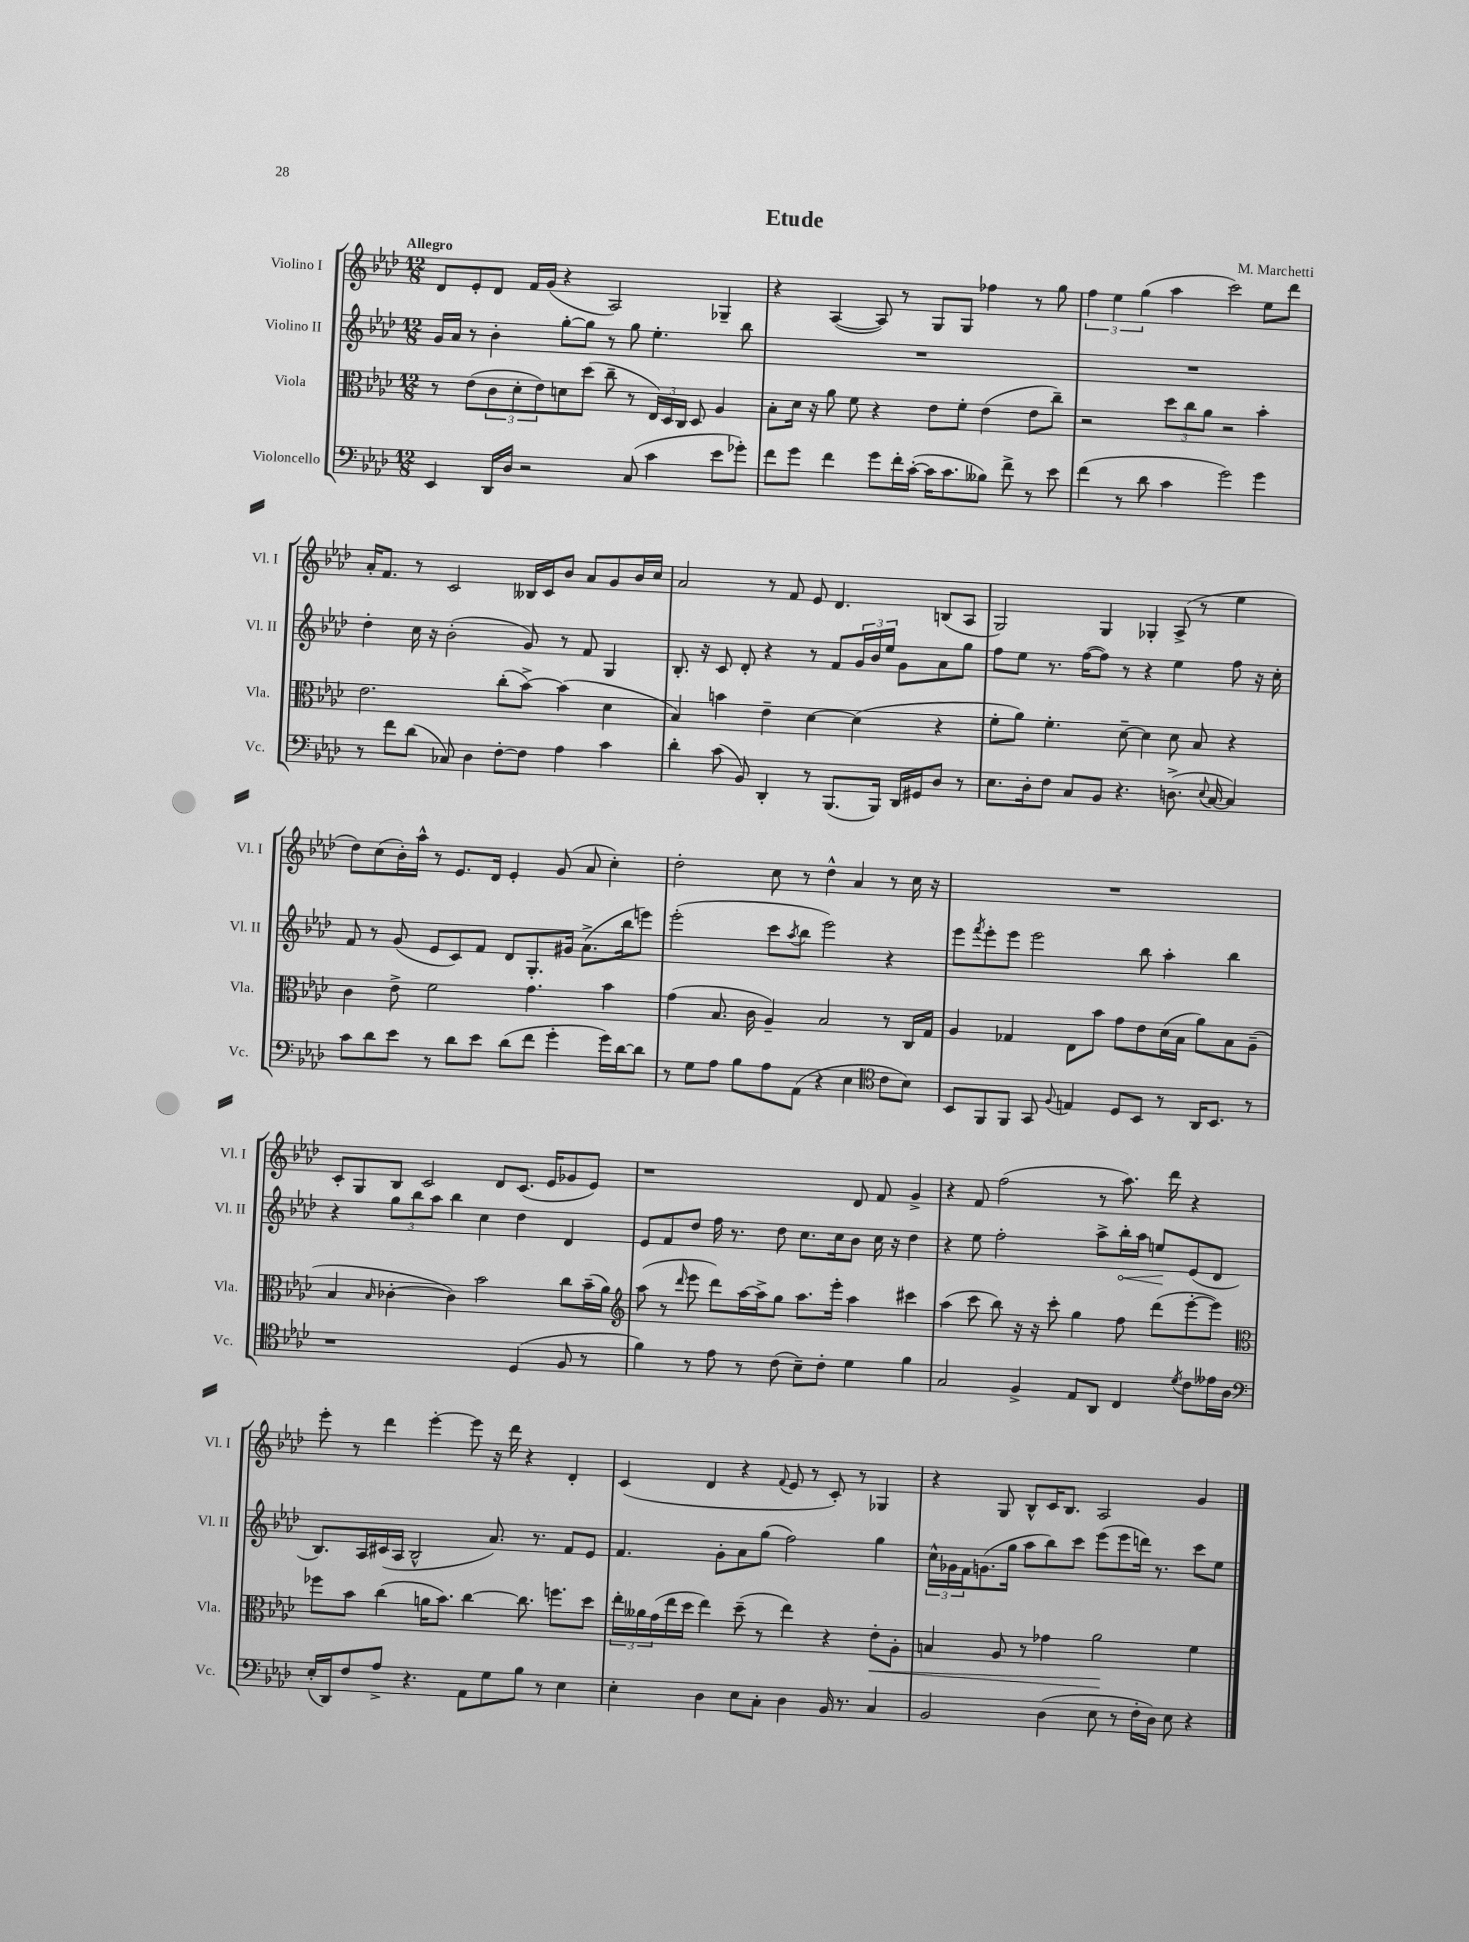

**kern	**kern	**kern	**kern
*staff4	*staff3	*staff2	*staff1
*clefF4	*clefC3	*clefG2	*clefG2
*k[b-e-a-d-]	*k[b-e-a-d-]	*k[b-e-a-d-]	*k[b-e-a-d-]
*M12/8	*M12/8	*M12/8	*M12/8
4EE-/	8r	16g/LL	8d-/L
.	.	16a-/JJ	.
.	(8e-\L	8r	8e-'/
16DD-/LL	12c\	4b-'\	8d-/J
16D-/JJ	.	.	.
.	12d-'\	.	.
2r	.	.	16f/LL
.	12e-\)	.	.
.	.	.	(16g/JJ
.	8d\	[8gg'\L	4r
.	(8dd-\J	8gg\]J	.
.	8cc~\	8r	2A-/)
(8C/	8r	8gg\	.
4c\	24E-/LL)	4.ee-'\	.
.	24D-/	.	.
.	24C/JJ	.	.
.	8D-/	.	.
8e-\L	4A-/	.	4G-~/
8g-'\J)	.	8bb-\	.
=	=	=	=
8f\L	8B-'\L	1.r	4r
8g\J	16d-\Jk	.	.
.	16r	.	.
4f\	8a-\	.	([4A-/
.	8f\	.	.
8g\L	4r	.	8A-/])
16f'\L	.	.	8r
([16c'\JJ	.	.	.
16c\]LK	8e-\L	.	8G/L
8.c\	.	.	.
.	8f'\J	.	8G/J
8B--\J)	(4e-\	.	4ff-\
8f^\	.	.	.
8r	8e-\L	.	8r
8e-\	8cc~\J)	.	8gg\
=	=	=	=
(4f\	2r	1.r	6ff\
.	.	.	6ee-\
8r	.	.	.
.	.	.	(6gg\
8d-\	.	.	.
4c\	12dd-\L	.	4aa-\
.	12cc\	.	.
.	12a-\J	.	.
2g\)	2r	.	2ccc\)
4g\	4b-'\	.	8ee-\L
.	.	.	8ddd-\J
=	=	=	=
8r	2.e-\	4dd-'\	16a-'/LK
.	.	.	8.f/J
8f\L	.	.	.
(8d-\J	.	16cc\	8r
.	.	16r	.
8C-/)	.	(2b-'\	2c/
4D-\	.	.	.
[8F'\L	(8cc'\L	.	.
8F\]J	[8b-^\J)	8g/)	16B--/LL
.	.	.	16c/J
4A-\	(4b-\]	8r	8b-/J
.	.	8f/	8a-/L
4c\	4d-\	4G/	8g/
.	.	.	16b-/L
.	.	.	16cc/JJ
=	=	=	=
4d-'\	4B-/)	8.B-'/	2a-/
.	.	16r	.
(8c\	4b\	8c/	.
8BB-/)	.	8d-'/	.
4DD-'/	4e-~\	4r	8r
.	.	.	8f/
8r	[4d-\	8r	8e-/
(8.BBB-/L	.	8f/L	4.d-/
.	(4d-\]	24g/L	.
.	.	24b-/	.
16BBB-/Jk)	.	.	.
.	.	24ee-/JJ	.
16DD-/LL	.	8g\L	.
16GG#/J	.	.	.
8D-/J	4r	8a-\	(8B/L
8r	.	8gg\J	8A-/J
=	=	=	=
8.E-\L	8f'\L	8ff\L	2G/)
.	8a-\J)	8ee-\J	.
16D-'\k	.	.	.
8F\J	4.f'\	8.r	.
8C/L	.	.	.
.	.	([16ff\LK	.
8BB-/J	.	8ff\]J)	4G/
4.r	[8d-~\	8r	.
.	4d-\]	4r	4G-'/
(8.D^\	8d-\	4ee-\	(8A-^/
.	8B-/	.	8r
8qqE-/	.	.	.
[16C/	.	.	.
4C/])	4r	8ff\	4ee-\
.	.	16r	.
.	.	16cc'\	.
=	=	=	=
8c\L	4c\	8f/	8dd-\L)
8d-\	.	8r	(8cc\
8e-\J	8e-^\	(8g/	16b-'\L)
.	.	.	16aa-^^\JJ
8r	2f\	8e-/L	8r
8d-\L	.	8c/)	8.e-/L
8e-\J	.	8f/J	.
.	.	.	16d-/Jk
(8d-\L	.	8d-/L	4e-'/
8f\J	4.g\	8.G'/	.
4g'\	.	.	(8g/
.	.	16g#/Jk	.
.	.	(8.a-^\L	8a-/
16g\LL)	4b-\	.	4cc'\)
[16d-\J	.	16bb-\k	.
8d-\]J	.	8eee\J)	.
=	=	=	=
8r	(4g\	(2eee-'\	2dd-'\
8G\L	.	.	.
8A-\J	8.B-/	.	.
8B-\L	.	.	.
.	16c\	.	.
8A-\	4A-~/)	8ccc\L	8cc\
.	.	8qaa-/	.
(8AA-\J	.	8bb-\J	8r
4r	2B-/	2eee-\)	4dd-^^\
4E-\	.	.	4a-/
*clefC4	*	*	*
8c\L	8r	4r	8r
8B-\J)	16C/LL	.	16cc\
.	16G/JJ	.	16r
=	=	=	=
8BB-/L	4A-/	8eee-\L	1.r
.	.	8qfff/	.
8FF/	.	8eee-'\	.
8FF/J	4G-/	8eee-\J	.
8GG/	.	2eee-\	.
8qqF/	.	.	.
4E/	8E-\L	.	.
.	8b-\J	.	.
8D-/L	8g\L	.	.
8BB-/J	8e-\	8bb-\	.
8r	(16d-\L	4aa-'\	.
.	16B-\JJ	.	.
16AA-/LK	8a-\L)	.	.
8.BB-/J	.	.	.
.	8B-\	4bb-\	.
8r	(8A-~\J	.	.
=	=	=	=
1r	4B-/	4r	8c'/L
.	.	.	8G/
.	16qqB-/	.	.
.	[4c-'\	12gg\L	8B-/J
.	.	12bb-\	.
.	.	.	2c/
.	.	12aa-\J	.
.	4c-\])	4bb-\	.
.	2b-\	4cc\	.
.	.	.	8d-/L
(4D-/	.	4dd-\	(8.c/J
.	.	.	16e-/LK
8F/	8cc\L	4d-/	8g-/
8r	(16b-~\L	.	8e-/J)
.	16a-\JJ)	.	.
=	=	=	=
*	*clefG2	*	*
4f\)	(8aa-\	8e-/L	1r
.	8r	8f/	.
.	16qqddd-/	.	.
8r	8eee-\	8dd-/J	.
8e-\	8ddd-\L)	16ff\	.
.	.	8.r	.
8r	[16aa-\L	.	.
.	16aa-^\]J	.	.
(8c\	8gg\J	8dd-\	.
8B-~\L)	8.aa-\L	8.cc\L	.
8c'\J	.	.	.
.	16eee-'\Jk	16cc\k	.
4d-\	4aa-\	8b-\J	8d-/
.	.	16cc\	8f/
.	.	16r	.
4f\	4ccc#\	4dd-\	4g^/
=	=	=	=
2G/	(4aa-\	4r	4r
.	8ccc\	8ee-\	8f/
.	8bb-\)	2ff'\	(2ff\
4F^/	16r	.	.
.	16r	.	.
.	8ccc'\	.	.
8E-/L	4gg\	.	.
8AA-/J	.	8aa-^\L	8r
4C/	8ff\	16bb-'\L	8.aa-\)
.	.	16aa-\JJ	.
.	(8ddd-\L	8ee/L	.
.	.	.	16ddd-\
8qd-/	.	.	.
8c\L	[8eee-'\	(8e-/	4r
16e--\L	8eee-\]J)	8d-/J	.
16A-\JJ	.	.	.
=	=	=	=
*clefF4	*clefC3	*	*
(16E-'/LL	8ff-\L	8.B-/L)	8eee-'\
16DD-/J)	.	.	.
8F/	8b-\J	.	8r
.	.	16A-/L	.
8A-^/J	(4cc\	(16c#/	4ddd-\
.	.	16A-/JJ	.
4.r	.	2B-^^/	.
.	16a\LK	.	[4eee-'\
.	8.b-\J)	.	.
8AA-\L	[4cc\	.	8eee-\]
8G\	.	8.a-/)	16r
.	.	.	16ddd-\
8B-\J	8.cc\]	.	4r
.	.	8.r	.
8r	.	.	.
.	8.ff\L	.	.
4E-\	.	8f/L	4d-'/
.	8dd-\J	8e-/J	.
=	=	=	=
4E-'\	24ee-'\LL	4.f/	(4c/
.	24a--\	.	.
.	(24g\	.	.
.	16ee-\	.	.
.	16dd-\JJ	.	.
4D-\	4ee-\)	.	4d-/
.	.	8g'\L	.
8E-\L	(8dd-~\	8a-\	4r
8C'\J	8r	(8gg\J	.
.	.	.	8qqf/
4D-\	4ee-\)	2ff\)	8e-/
.	.	.	8r
16BB-/	4r	.	8c'/)
8.r	.	.	.
.	.	.	8r
4C/	8e-'\L	4gg\	4G-/
.	8A-'\J	.	.
=	=	=	=
2BB-/	4B/	24cc^^\LL	4r
.	.	24g-\	.
.	.	24f\J	.
.	.	(8.g\	.
.	8A-/	.	8G/
.	.	16gg\Jk	.
.	8r	8aa-\L	8B-^^/L
(4D-\	4g-\	8bb-\)	16c/K
.	.	.	8.B-/J
.	.	8ccc\J	.
8E-\	2a-\	(8eee-\L	2A-/
8r	.	8eee-\	.
16F'\LL	.	16ddd\Jk)	.
16D-\JJ)	.	8.r	.
8E-\	.	.	.
4r	4f\	8ccc\L	4g/
.	.	8ee-\J	.
==	==	==	==
*-	*-	*-	*-
